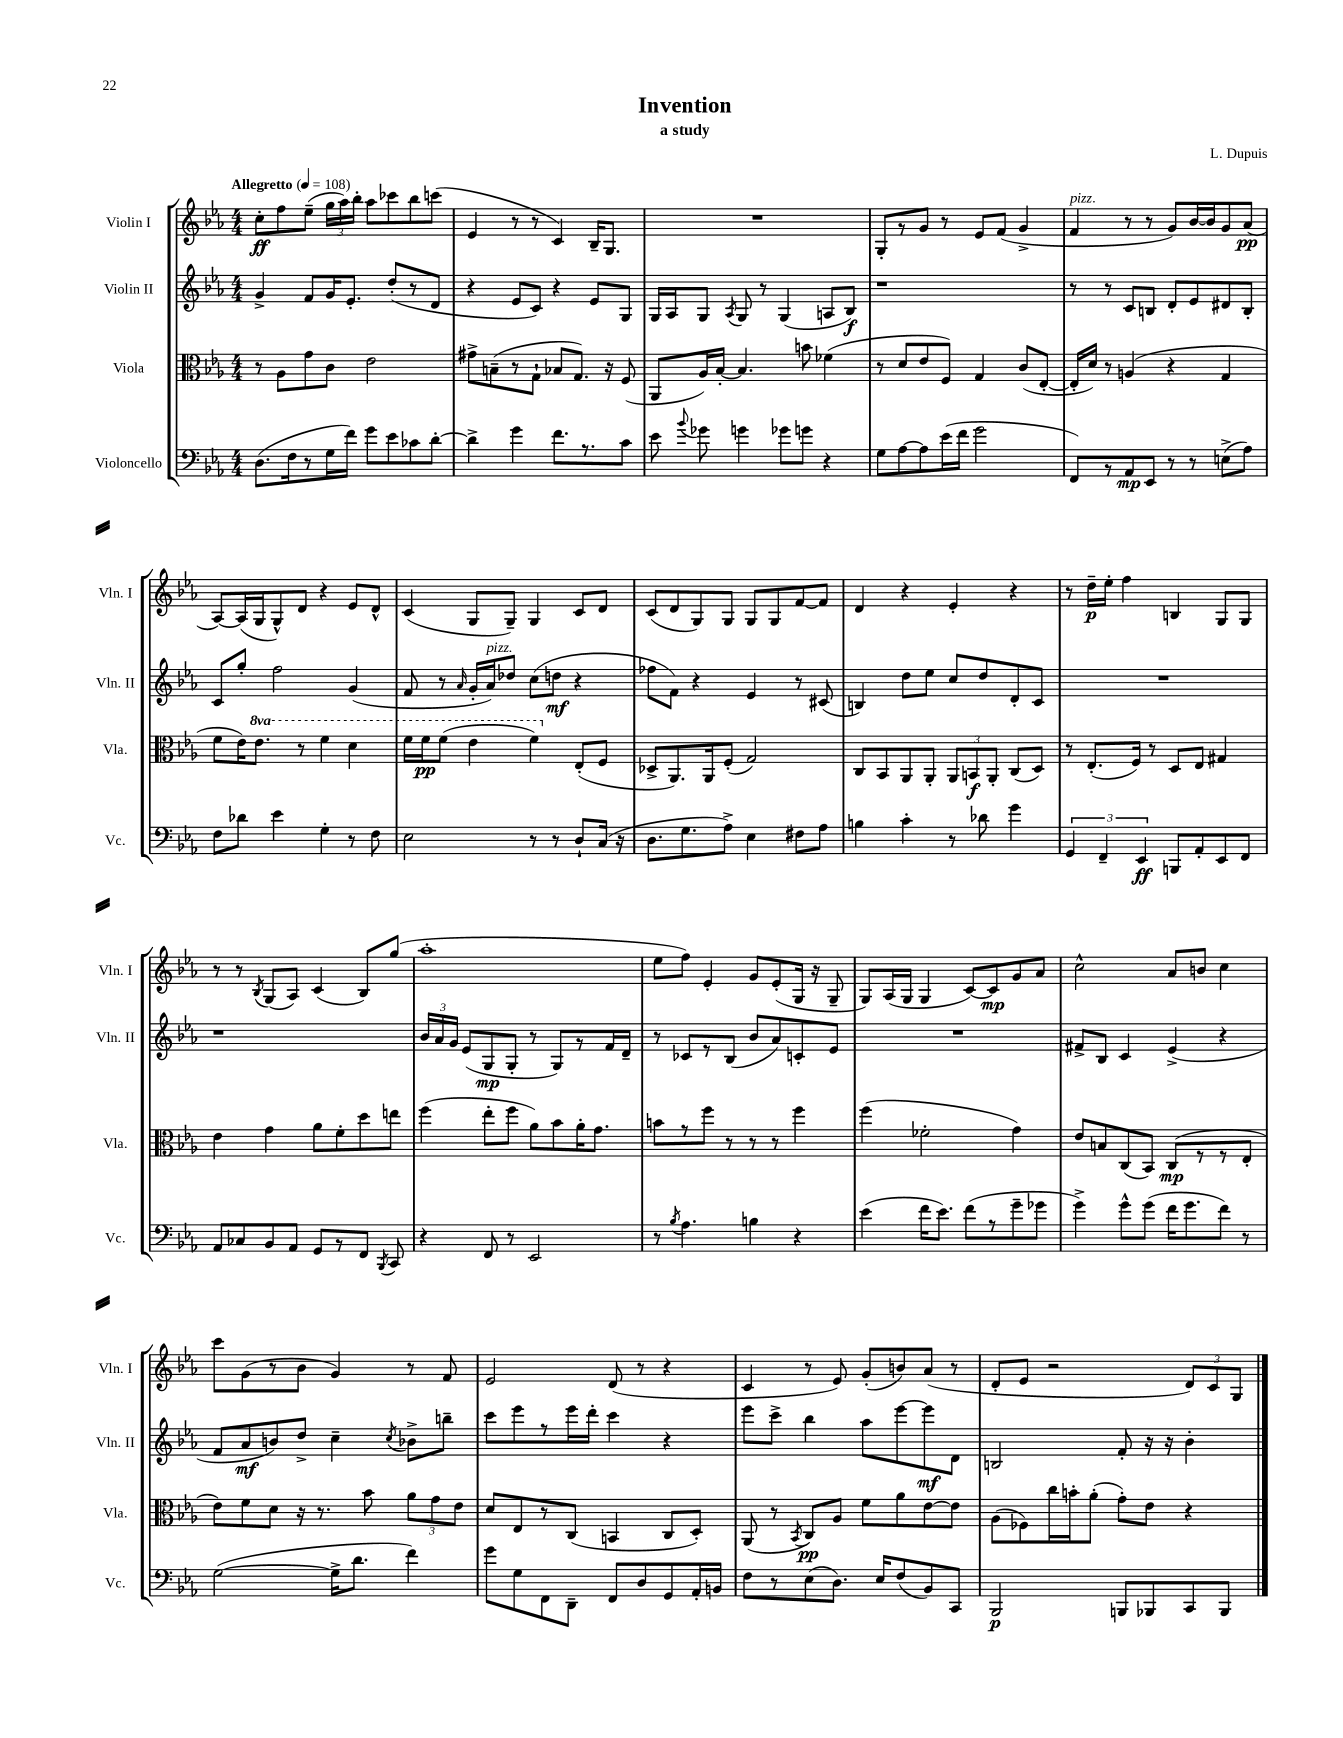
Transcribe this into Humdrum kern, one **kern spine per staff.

**kern	**dynam	**kern	**dynam	**kern	**dynam	**kern	**dynam
*part4	*part4	*part3	*part3	*part2	*part2	*part1	*part1
*staff4	*staff4	*staff3	*staff3	*staff2	*staff2	*staff1	*staff1
*I"Violoncello	*	*I"Viola	*	*I"Violin II	*	*I"Violin I	*
*I'Vc.	*	*I'Vla.	*	*I'Vln. II	*	*I'Vln. I	*
*clefF4	*	*clefC3	*	*clefG2	*	*clefG2	*
*k[b-e-a-]	*	*k[b-e-a-]	*	*k[b-e-a-]	*	*k[b-e-a-]	*
*M4/4	*	*M4/4	*	*M4/4	*	*M4/4	*
*MM108	*	*MM108	*	*MM108	*	*MM108	*
=1	=1	=1	=1	=1	=1	=1	=1
!	!	!	!	!	!	!LO:TX:a:B:t=Allegretto	!
(8.D\L	.	8r	.	4g^/	.	8cc'\L	ff
.	.	8A-\L	.	.	.	8ff\	.
16F\k	.	.	.	.	.	.	.
8r	.	8g\	.	8f/L	.	(8ee-~\J	.
16G\L	.	8c\J	.	16g/K	.	24gg\LL	.
.	.	.	.	.	.	24aa-\)	.
16f\JJ)	.	.	.	8.e-'/J	.	.	.
.	.	.	.	.	.	24bb-'\JJ	.
8g\L	.	2e-\	.	.	.	8aa-\L	.
8e-\	.	.	.	(8dd'/L	.	8ccc-X\	.
8c-X\	.	.	.	8r	.	8bb-\	.
[8d'\J	.	.	.	8d/J	.	(8cccn\J	.
=2	=2	=2	=2	=2	=2	=2	=2
4d^\]	.	8g#X^\L	.	4r	.	4e-/	.
.	.	(8Bn~\	.	.	.	.	.
4g\	.	8r	.	8e-/L	.	8r	.
.	.	8G`\J	.	8c/J)	.	8r	.
8.f\L	.	8B-X/L	.	4r	.	4c/)	.
.	.	8.G/J)	.	.	.	.	.
8.r	.	.	.	.	.	.	.
.	.	.	.	8e-/L	.	16B-~/KL	.
.	.	16r	.	.	.	8.G/J	.
8c\J	.	(8F/	.	8G/J	.	.	.
=3	=3	=3	=3	=3	=3	=3	=3
8e-\	.	8AA-/L	.	16G/LL	.	1r	.
.	.	.	.	16A-/J	.	.	.
8qqb-/	.	.	.	.	.	.	.
8g-X\	.	16A-/L)	.	8G/J	.	.	.
.	.	[16B-'/JJ	.	.	.	.	.
.	.	.	.	8qA-/	.	.	.
4gn\	.	4.B-/]	.	8G/	.	.	.
.	.	.	.	8r	.	.	.
8g-X\L	.	.	.	(4G/	.	.	.
8gn\J	.	8bn\	.	.	.	.	.
4r	.	(4f-X\	.	8An/L	.	.	.
.	.	.	.	8B-/J)	f	.	.
=4	=4	=4	=4	=4	=4	=4	=4
8G\L	.	8r	.	1r	.	8G'/L	.
[8A-\	.	8d/L	.	.	.	8r	.
8A-\]	.	8e-/	.	.	.	8g/J	.
(16e-\L	.	8F/J)	.	.	.	8r	.
16f\JJ	.	.	.	.	.	.	.
2g\	.	4G/	.	.	.	8e-/L	.
.	.	.	.	.	.	(8f/J	.
.	.	(8c/L	.	.	.	4g^/	.
.	.	[8E-'/J	.	.	.	.	.
=5	=5	=5	=5	=5	=5	=5	=5
!	!	!	!	!	!	!LO:TX:a:i:t=pizz.	!
8FF/L)	.	16E-'/LL]	.	8r	.	4f/	.
.	.	16d/JJ)	.	.	.	.	.
8r	.	8r	.	8r	.	.	.
8AA-/	mp	(4An/	.	8c/L	.	8r	.
8EE-/J	.	.	.	8Bn/J	.	8r	.
8r	.	4r	.	8d'/L	.	8g/L)	.
8r	.	.	.	8e-/	.	[16b-/L	.
.	.	.	.	.	.	16b-/J]	.
(8En^\L	.	4G/	.	8d#X/	.	8g/	.
8A-\J)	.	.	.	8B'/J	.	(8a-/J	pp
!!LO:LB:g=z
=6	=6	=6	=6	=6	=6	=6	=6
8F\L	.	8f\L	.	8c/L	.	[8A-/L)	.
8d-X\J	.	16e-\K)	.	8gg'/J	.	(16A-/L]	.
*	*	*8va	*	*	*	*	*
.	.	8.ee-\J	.	.	.	16G/J	.
4e-\	.	.	.	2ff\	.	8G^^/)	.
.	.	8r	.	.	.	8d/J	.
4G'\	.	4ff\	.	.	.	4r	.
8r	.	4dd\	.	(4g/	.	8e-/L	.
8F\	.	.	.	.	.	8d^^/J	.
=7	=7	=7	=7	=7	=7	=7	=7
2E-\	.	16ff\LL	.	8f/	.	(4c/	.
.	.	16ff\J	pp	.	.	.	.
.	.	(8ff\J	.	8r	.	.	.
.	.	.	.	16qqa-/	.	.	.
.	.	4ee-\	.	16g'/LL	.	8G/L	.
!	!	!	!	!LO:TX:a:i:t=pizz.	!	!	!
.	.	.	.	16a-/J)	.	.	.
.	.	.	.	8dd-X/J	.	8G~/J)	.
8r	.	4ff\)	.	(8cc\L	.	4G/	.
8r	.	.	.	8ddn\J	mf	.	.
*	*	*X8va	*	*	*	*	*
8D`/L	.	(8E-'/L	.	4r	.	8c/L	.
(16C/Jk	.	8F/J	.	.	.	8d/J	.
16r	.	.	.	.	.	.	.
=8	=8	=8	=8	=8	=8	=8	=8
8.D\L	.	8D-X^/L	.	8ff-X\L	.	(8c/L	.
.	.	8.AA-/)	.	8f\J)	.	8d/	.
8.G\	.	.	.	.	.	.	.
.	.	.	.	4r	.	8G/)	.
.	.	16AA-/k	.	.	.	.	.
8A-^\J)	.	(8F'/J	.	.	.	8G/J	.
4E-\	.	2G/)	.	4e-/	.	8G/L	.
.	.	.	.	.	.	8G/	.
8F#X\L	.	.	.	8r	.	[8f/	.
8A-\J	.	.	.	(8c#X/	.	8f/J]	.
=9	=9	=9	=9	=9	=9	=9	=9
4Bn\	.	8C/L	.	4Bn/)	.	4d/	.
.	.	8BB-/	.	.	.	.	.
4c'\	.	8AA-/	.	8dd\L	.	4r	.
.	.	8AA-'/J	.	8ee-\J	.	.	.
8r	.	12AA-/L	.	8cc/L	.	4e-'/	.
.	.	12BBn/	f	.	.	.	.
8d-X\	.	.	.	8dd/	.	.	.
.	.	12AA-'/J	.	.	.	.	.
4g\	.	(8C/L	.	8d'/	.	4r	.
.	.	8D/J)	.	8c/J	.	.	.
=10	=10	=10	=10	=10	=10	=10	=10
6GG/	.	8r	.	1r	.	8r	.
.	.	(8.E-'/L	.	.	.	16dd~\LL	p
6FF~/	.	.	.	.	.	.	.
.	.	.	.	.	.	16ee-'\JJ	.
.	.	.	.	.	.	4ff\	.
.	.	16F/Jk)	.	.	.	.	.
6EE-/	ff	.	.	.	.	.	.
.	.	8r	.	.	.	.	.
8BBBn/L	.	8D/L	.	.	.	4Bn/	.
8AA-'/	.	8E-/J	.	.	.	.	.
8EE-/	.	4G#X/	.	.	.	8G/L	.
8FF/J	.	.	.	.	.	8G/J	.
!!LO:LB:g=z
=11	=11	=11	=11	=11	=11	=11	=11
8AA-/L	.	4e-\	.	1r	.	8r	.
8C-X/	.	.	.	.	.	8r	.
.	.	.	.	.	.	8qB-/	.
8BB-/	.	4g\	.	.	.	(8G/L	.
8AA-/J	.	.	.	.	.	8A-/J)	.
8GG/L	.	8a-\L	.	.	.	(4c/	.
8r	.	8f'\	.	.	.	.	.
8FF/J	.	8dd\	.	.	.	8B-/L)	.
8qBBB-/	.	.	.	.	.	.	.
8CC/	.	8een\J	.	.	.	(8gg/J	.
=12	=12	=12	=12	=12	=12	=12	=12
4r	.	(4ff\	.	24b-/LL	.	1aa-'	.
.	.	.	.	24a-/	.	.	.
.	.	.	.	24g/JJ	.	.	.
.	.	.	.	(8e-/L	.	.	.
8FF/	.	8ee-'\L	.	8G/	mp	.	.
8r	.	8ff\J	.	8G'/J	.	.	.
2EE-/	.	8a-\L)	.	8r	.	.	.
.	.	8b-\	.	8G/L)	.	.	.
.	.	16a-'\K	.	8r	.	.	.
.	.	8.g\J	.	.	.	.	.
.	.	.	.	16f/L	.	.	.
.	.	.	.	16d~/JJ	.	.	.
=13	=13	=13	=13	=13	=13	=13	=13
8r	.	8bn\L	.	8r	.	8ee-\L	.
8qB-/	.	.	.	.	.	.	.
4.A-\	.	8r	.	8c-X/L	.	8ff\J)	.
.	.	8ff\J	.	8r	.	4e-'/	.
.	.	8r	.	(8B-/J	.	.	.
4Bn\	.	8r	.	8b-/L	.	8g/L	.
.	.	8r	.	8a-/)	.	(8e-'/	.
4r	.	4ff\	.	8cn'/	.	16G/Jk	.
.	.	.	.	.	.	16r	.
.	.	.	.	8e-/J	.	8G~/	.
=14	=14	=14	=14	=14	=14	=14	=14
(4e-\	.	(4ff\	.	1r	.	8G/L)	.
.	.	.	.	.	.	(16A-/L	.
.	.	.	.	.	.	16G/JJ	.
16f\KL	.	2f-X'\	.	.	.	4G/	.
8.e-\J)	.	.	.	.	.	.	.
(8f\L	.	.	.	.	.	[8c/L)	.
8r	.	.	.	.	.	8c/]	mp
8g~\	.	4g\)	.	.	.	8g/	.
8g-X\J	.	.	.	.	.	8a-/J	.
=15	=15	=15	=15	=15	=15	=15	=15
4g^\)	.	8e-/L	.	8f#X^/L	.	2cc^^\	.
.	.	8Bn/	.	8B-/J	.	.	.
8g^^\L	.	(8C/	.	4c/	.	.	.
(8g\J	.	8BB-/J)	.	.	.	.	.
16f\KL	.	(8C/L	mp	(4e-^/	.	8a-/L	.
8.g\	.	.	.	.	.	.	.
.	.	8r	.	.	.	8bn/J	.
8f\J)	.	8r	.	4r	.	4cc\	.
8r	.	8E-'/J	.	.	.	.	.
!!LO:LB:g=z
=16	=16	=16	=16	=16	=16	=16	=16
([2G\	.	8e-\L)	.	8f/L	.	8ccc\L	.
.	.	8f\	.	8a-/	mf	(8g\	.
.	.	8d\J	.	8bn/)	.	8r	.
.	.	16r	.	8dd^/J	.	8b-\J	.
.	.	8.r	.	.	.	.	.
16G^\KL]	.	.	.	4cc~\	.	4g/)	.
8.d\J	.	.	.	.	.	.	.
.	.	8b-\	.	.	.	.	.
.	.	.	.	8qcc/	.	.	.
4f\)	.	12a-\L	.	8b-X^\L	.	8r	.
.	.	12g\	.	.	.	.	.
.	.	.	.	8bbn~\J	.	8f/	.
.	.	12e-\J	.	.	.	.	.
=17	=17	=17	=17	=17	=17	=17	=17
8g\L	.	8d/L	.	8ccc\L	.	2e-/	.
8G\	.	8E-/	.	8eee-\	.	.	.
8FF\	.	8r	.	8r	.	.	.
8DD~\J	.	(8C/J	.	16eee-\L	.	.	.
.	.	.	.	16ddd'\JJ	.	.	.
8FF/L	.	4BBn/	.	4ccc\	.	(8d/	.
8D/	.	.	.	.	.	8r	.
8GG/	.	8C/L	.	4r	.	4r	.
16AA-'/L	.	8D'/J)	.	.	.	.	.
16BBn/JJ	.	.	.	.	.	.	.
=18	=18	=18	=18	=18	=18	=18	=18
8F\L	.	(8AA-/	.	8eee-\L	.	4c/	.
8r	.	8r	.	8ccc^\J	.	.	.
.	.	8qBB-/	.	.	.	.	.
(8E-\	.	8C/L)	pp	4bb-\	.	8r	.
8.D\J)	.	8A-/J	.	.	.	8e-/)	.
.	.	8f\L	.	8aa-\L	.	(8g'/L	.
16E-/KL	.	.	.	.	.	.	.
(8F/	.	8a-\	.	[8eee-\	.	8bn/)	.
8BB-/)	.	[8e-\	.	8eee-\]	mf	(8a-/J	.
8CC/J	.	8e-\J]	.	8d\J	.	8r	.
=19	=19	=19	=19	=19	=19	=19	=19
2BBB-/	p	(8A-\L	.	2Bn/	.	8d'/L	.
.	.	8F-X\)	.	.	.	8e-/J	.
.	.	16cc\L	.	.	.	2r	.
.	.	16bn'\J	.	.	.	.	.
.	.	(8a-'\J	.	.	.	.	.
8BBBn/L	.	8g'\L)	.	8f'/	.	.	.
8BBB-X/	.	8e-\J	.	16r	.	.	.
.	.	.	.	16r	.	.	.
8CC/	.	4r	.	4b-'\	.	12d/L)	.
.	.	.	.	.	.	12c/	.
8BBB-/J	.	.	.	.	.	.	.
.	.	.	.	.	.	12G/J	.
==	==	==	==	==	==	==	==
*-	*-	*-	*-	*-	*-	*-	*-
